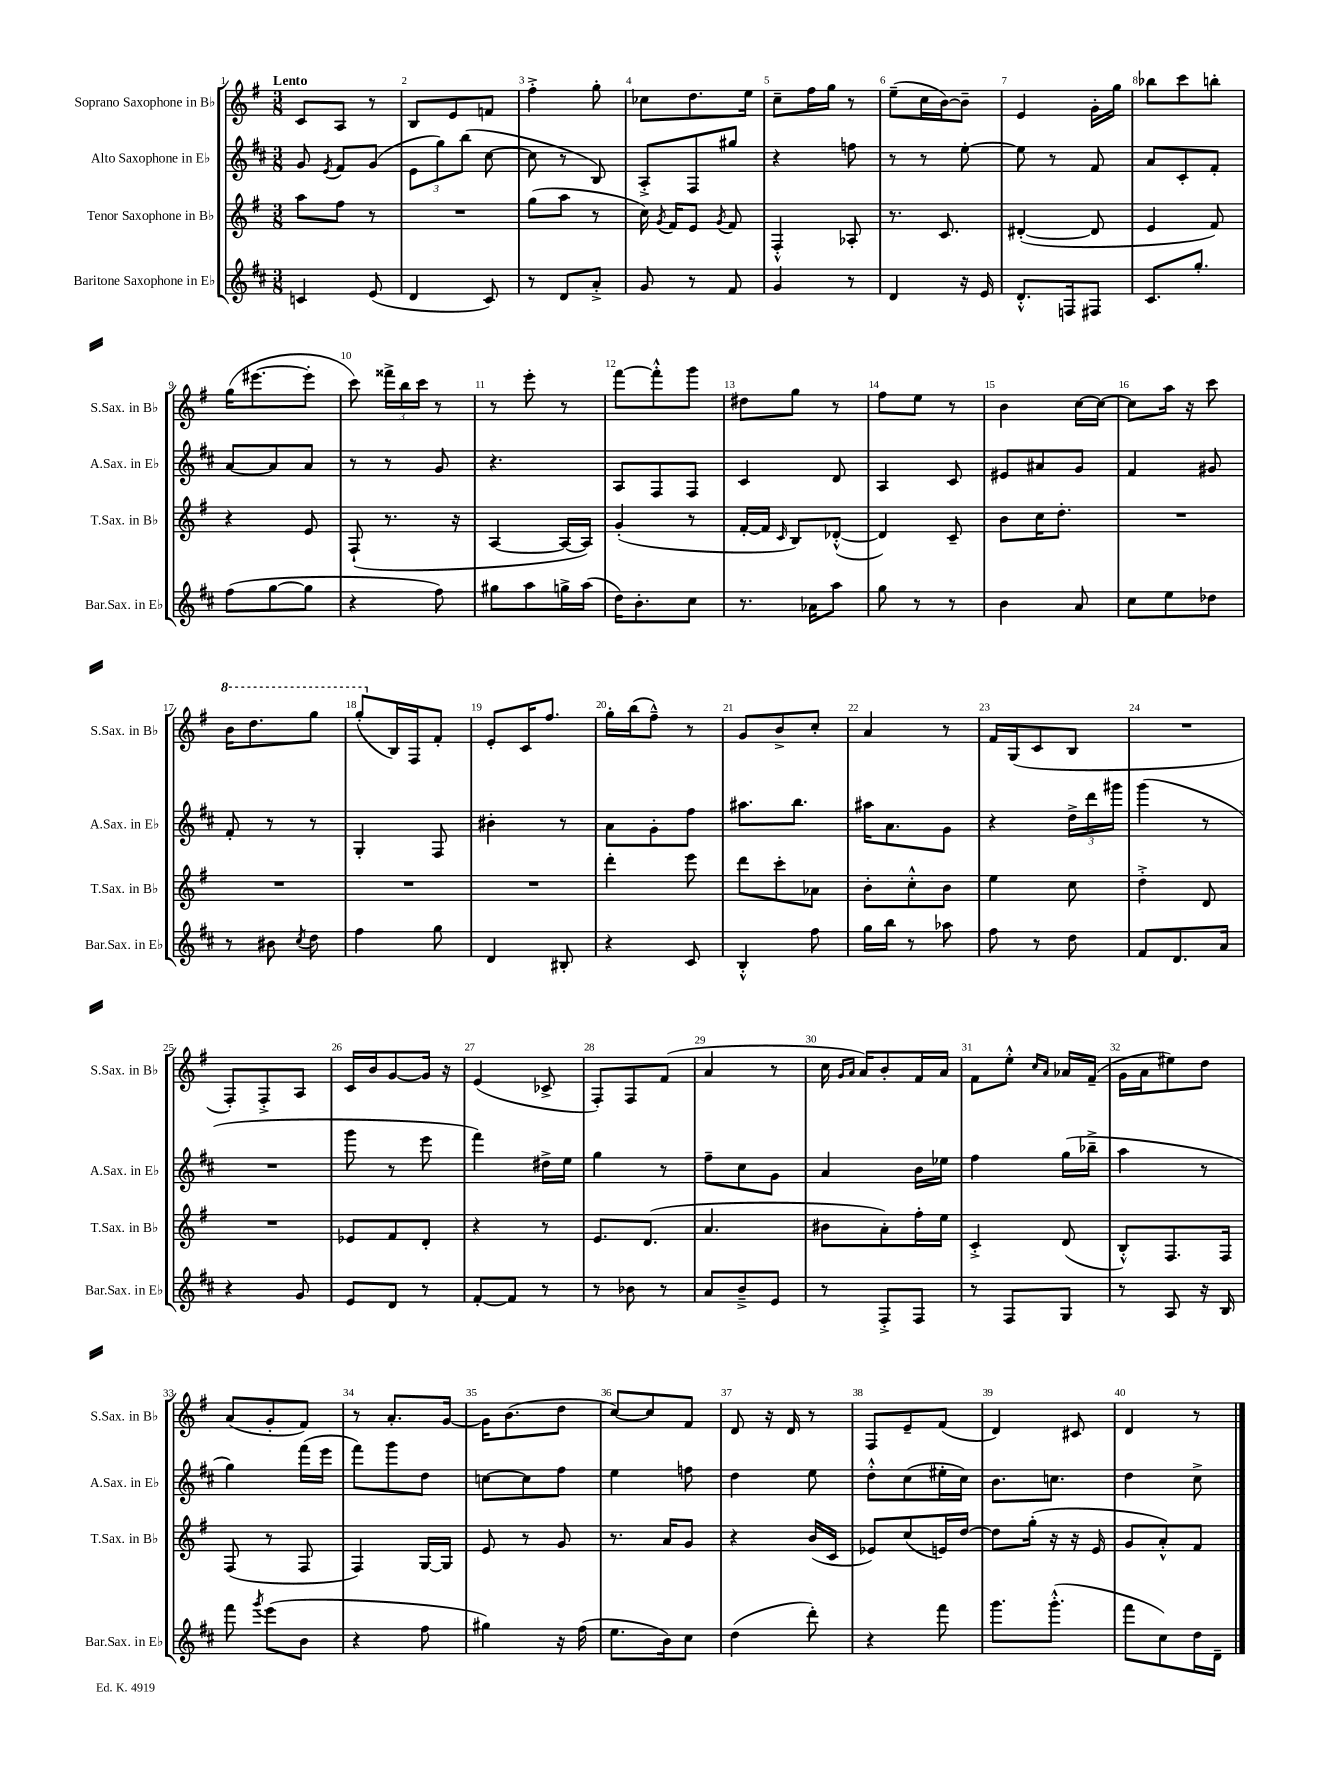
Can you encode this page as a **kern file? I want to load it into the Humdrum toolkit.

**kern	**kern	**kern	**kern
*staff4	*staff3	*staff2	*staff1
*clefG2	*clefG2	*clefG2	*clefG2
*k[f#c#]	*k[f#]	*k[f#c#]	*k[f#]
*M3/8	*M3/8	*M3/8	*M3/8
4c	8aa	8g	8c
.	.	8qe	.
.	8ff#	8f#	8A
(8e	8r	(8g	8r
=	=	=	=
4d	4.r	12e	8B
.	.	12gg)	.
.	.	.	8e
.	.	(12bb	.
8c#)	.	[8cc#	8f
=	=	=	=
8r	(8gg	8cc#]	4ff#'^
8d	8aa	8r	.
8a'^	8r	8B)	8gg'
=	=	=	=
8g	16cc)	8A'^	8cc-
.	8qg	.	.
.	16f#	.	.
8r	8e	8F#	8.dd
.	8qg	.	.
8f#	8f#	8gg#	.
.	.	.	16ee
=	=	=	=
4g	4F#'^^	4r	8cc~
.	.	.	16ff#
.	.	.	16gg
8r	8A-'	8ff	8r
=	=	=	=
4d	8.r	8r	(8ee~
.	.	8r	16cc
.	8.c	.	[16b)
16r	.	[8ee'	8b~]
16e	.	.	.
=	=	=	=
8.d'^^	([4d#'	8ee]	4e
.	.	8r	.
16F	.	.	.
8F#	8d#]	8f#	16g'
.	.	.	16gg
=	=	=	=
8.c#	4e	8a	8bb-
.	.	8c#'	8ccc
8.gg'	.	.	.
.	8f#)	8f#'	8bb'
=	=	=	=
(8ff#	4r	[8a	(16gg
.	.	.	[8.eee#
[8gg	.	8a]	.
8gg]	8e	8a	8eee#']
=	=	=	=
4r	(8F#`	8r	8ccc)
.	8.r	8r	24fff##^
.	.	.	24bb
.	.	.	24ccc
8ff#)	.	8g	8r
.	16r	.	.
=	=	=	=
8gg#	[4A	4.r	8r
8aa	.	.	8eee'
16gg^	16A_	.	8r
(16aa	16A])	.	.
=	=	=	=
16dd)	(4g'	8A	[8fff#
8.b'	.	.	.
.	.	8F#	8fff#'^^]
8cc#	8r	8F#	8ggg
=	=	=	=
8.r	[16f#'	4c#	8dd#
.	16f#]	.	.
.	16qqc	.	.
.	8B)	.	8gg
16a-	.	.	.
8aa	([8d-'^^	8d	8r
=	=	=	=
8gg	4d-])	4A	8ff#
8r	.	.	8ee
8r	8c~	8c#	8r
=	=	=	=
4b	8b	8e#	4b
.	16cc	8a#	.
.	8.dd'	.	.
8a	.	8g	[16cc
.	.	.	16cc_
=	=	=	=
8cc#	4.r	4f#	8cc]
8ee	.	.	16aa
.	.	.	16r
8dd-	.	8g#	8ccc
=	=	=	=
8r	4.r	8f#'	16bb
.	.	.	8.ddd
8b#	.	8r	.
8qcc#	.	.	.
8dd	.	8r	8ggg
=	=	=	=
4ff#	4.r	4G'	(8ggg'
.	.	.	16B)
.	.	.	16F#
8gg	.	8F#	8f#'
=	=	=	=
4d	4.r	4b#'	8e'
.	.	.	16c
.	.	.	8.ff#
8B#'	.	8r	.
=	=	=	=
4r	4ddd'	8a	16gg'
.	.	.	(16bb
.	.	8g'	8ff#~^^)
8c#	8eee	8ff#	8r
=	=	=	=
4B'^^	8ddd	8.aa#	8g
.	8ccc'	.	8b^
.	.	8.bb	.
8ff#	8a-	.	8cc'
=	=	=	=
16gg	8b'	16aa#	4a
16bb	.	8.a	.
8r	8cc'^^	.	.
8aa-	8b	8g	8r
=	=	=	=
8ff#	4ee	4r	16f#
.	.	.	(16G
8r	.	.	8c
8dd	8cc	24dd^	8B
.	.	24ddd	.
.	.	24ggg#	.
=	=	=	=
8f#	4dd'^	(4ggg	4.r
8.d	.	.	.
.	8d	8r	.
16a	.	.	.
=	=	=	=
4r	4.r	4.r	8F#')
.	.	.	8F#'^
8g	.	.	8A
=	=	=	=
8e	8e-	8ggg	16c
.	.	.	16b
8d	8f#	8r	[8g
8r	8d'	8eee	16g]
.	.	.	16r
=	=	=	=
[8f#'	4r	4fff#)	(4e
8f#]	.	.	.
8r	8r	16dd#^	8c-^
.	.	16ee	.
=	=	=	=
8r	8.e	4gg	8F#')
8b-	.	.	8F#
.	(8.d	.	.
8r	.	8r	(8f#
=	=	=	=
8a	4.a	8ff#~	4a
8b~^	.	8cc#	.
8e	.	8g	8r
=	=	=	=
8r	8b#	4a	16cc
.	.	.	16qqg
.	.	.	16qqa
.	.	.	16a)
8F#'^	8a')	.	8b'
8F#	16ff#'	16b	16f#
.	16ee	16ee-	16a
=	=	=	=
8r	4c'^	4ff#	8f#
8F#	.	.	8ee'^^
.	.	.	16qqcc
.	.	.	16qqa
8G	(8d	(16gg	16a-
.	.	16bb-~^	(16f#~
=	=	=	=
8r	8B'^^)	4aa	16g
.	.	.	16a
8A	8.F#	.	8ee#)
16r	.	8r	8dd
16B	16F#	.	.
=	=	=	=
8fff#	(8F#	4gg)	(8a
8qggg	.	.	.
(8eee	8r	.	8g'
8b	8F#	(16fff#	8f#)
.	.	16eee	.
=	=	=	=
4r	4F#)	8fff#)	8r
.	.	8ggg	8.a'
8ff#	[16G	8dd	.
.	16G]	.	[16g
=	=	=	=
4gg#)	8e	[8cc	16g]
.	.	.	(8.b
.	8r	8cc]	.
16r	8g	8ff#	8dd
(16ff#	.	.	.
=	=	=	=
8.ee	8.r	4ee	[8cc)
.	.	.	8cc]
16b)	16a	.	.
8cc#	8g	8ff	8f#
=	=	=	=
(4dd	4r	4dd	8d
.	.	.	16r
.	.	.	16d
8ddd')	(16b	8ee	8r
.	16c	.	.
=	=	=	=
4r	8e-)	8dd'^^	8F#
.	(8cc	(8cc#	8e~
8fff#	16e)	16ee#'	(8f#
.	[16dd	16cc#)	.
=	=	=	=
8.ggg	8dd]	8.b	4d)
.	(16gg'	.	.
(8.ggg'^^	16r	8.cc	.
.	16r	.	8c#
.	16e	.	.
=	=	=	=
8fff#	8g	4dd	4d
8cc#)	8a'^^)	.	.
16dd	8f#	8cc#^	8r
16d~	.	.	.
==	==	==	==
*-	*-	*-	*-
